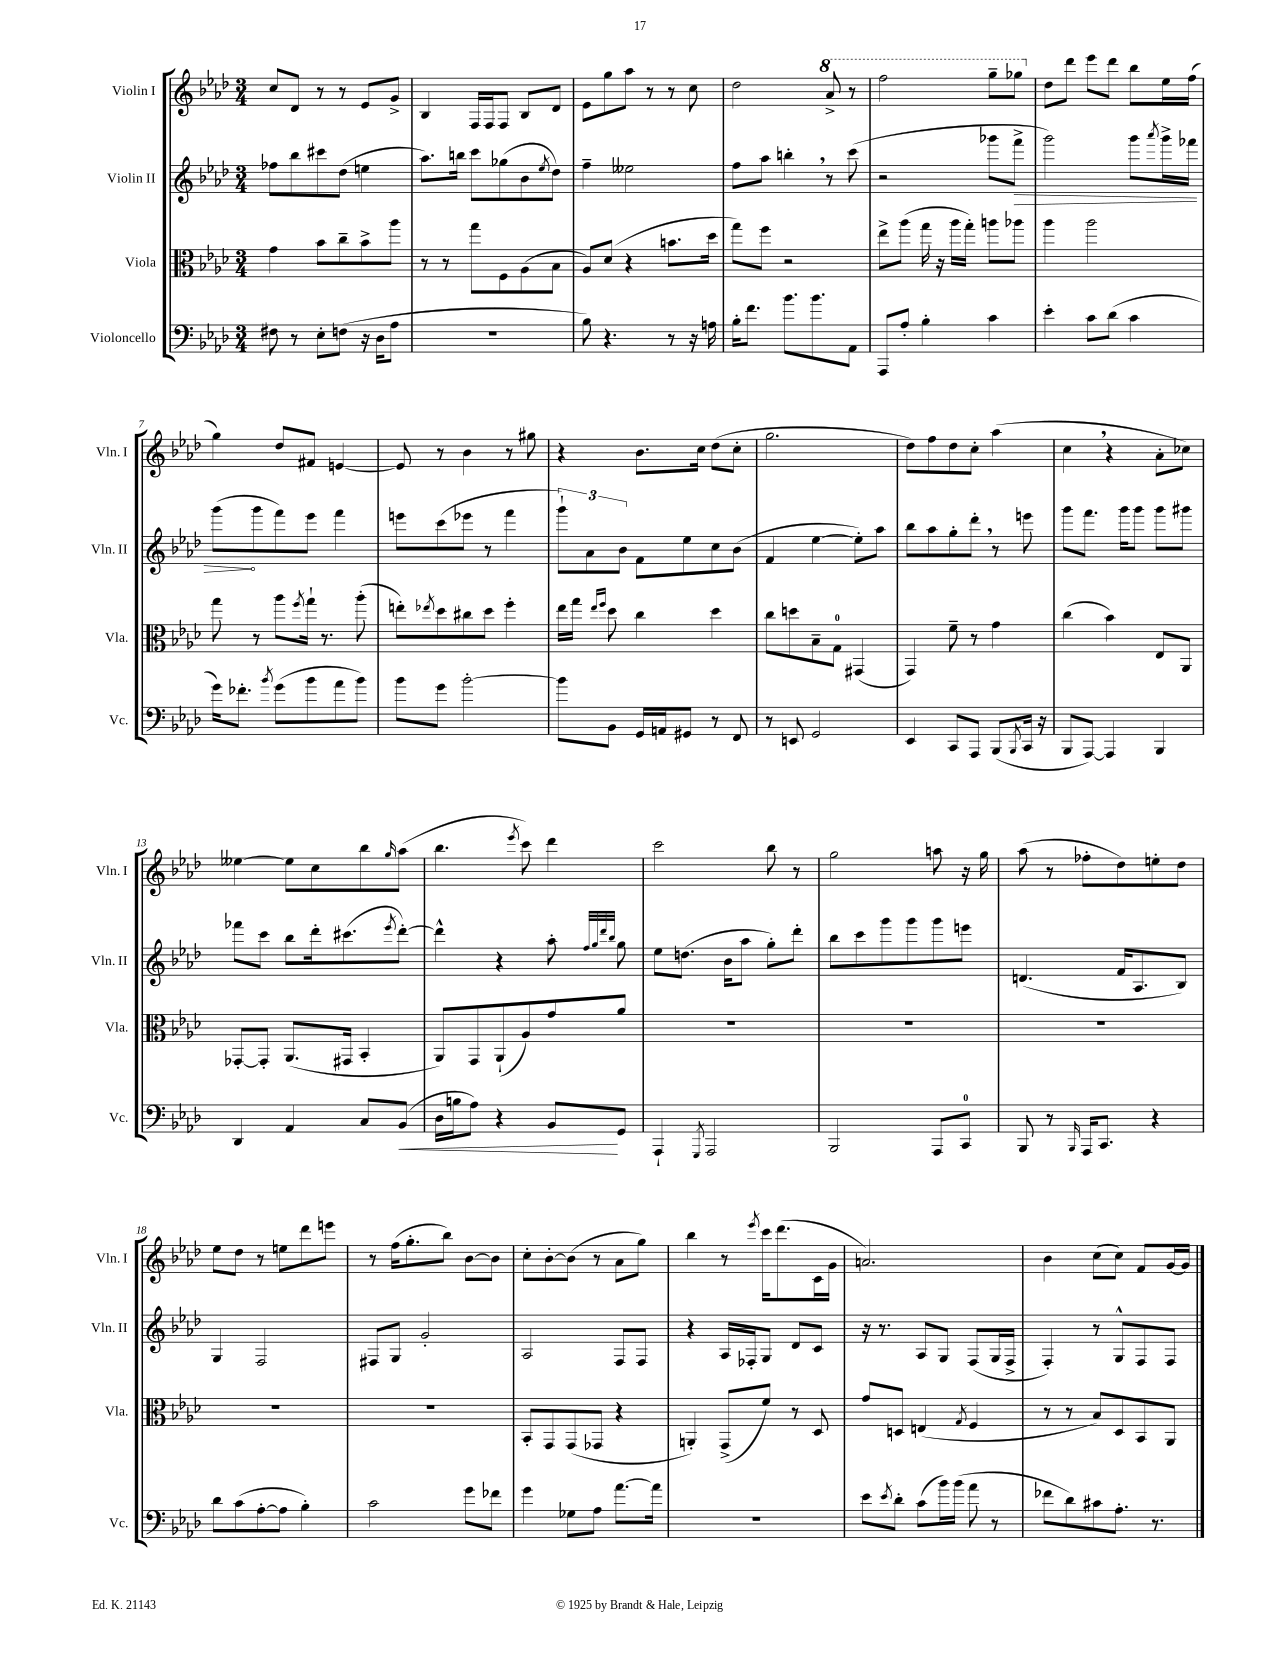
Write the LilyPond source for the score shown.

<<
\new StaffGroup <<
\new Staff = "s0" \with { instrumentName = "Violin I" shortInstrumentName = "Vln. I" } {
    \clef treble \key aes \major \numericTimeSignature \time 3/4
    c''8 des'8 r8 r8 ees'8 g'8-> |
    bes4 f16 f16 f8 bes8 des'8 |
    ees'8 g''8 aes''8 r8 r8 c''8 |
    des''2 \ottava #1 aes''8-> r8 |
    f'''2 g'''8-- ges'''8 \ottava #0 |
    des''8 des'''8 ees'''8 des'''8 bes''8 ees''16 f''16( |
    g''4) des''8 fis'8 e'4~ |
    e'8 r8 bes'4 r8 gis''8 |
    r4 bes'8. c''16 des''8( c''8-. |
    g''2. |
    des''8) f''8 des''8 c''8-. aes''4( |
    c''4 \breathe r4 aes'8-. ces''8) |
    eeses''4~ eeses''8 c''8 bes''8 \grace { g''16 } aes''8( |
    bes''4. \acciaccatura { ees'''8 } c'''8) des'''4 |
    c'''2 bes''8 r8 |
    g''2 a''8 r16 g''16 |
    aes''8( r8 fes''8-. des''8) e''8-. des''8 |
    ees''8 des''8 r8 e''8 des'''8 e'''8 |
    r8 f''16( g''8.-. bes''8) bes'8~ bes'8 |
    c''8-. bes'8~-. bes'8( r8 aes'8 g''8) |
    bes''4 r8 \acciaccatura { ees'''8 } c'''16 des'''8.( c'16 g'16 |
    a'2.) |
    bes'4 c''8( c''8) f'8 g'16~ g'16 \bar "|." |
}
\new Staff = "s1" \with { instrumentName = "Violin II" shortInstrumentName = "Vln. II" } {
    \clef treble \key aes \major \numericTimeSignature \time 3/4
    fes''8 bes''8 cis'''8 des''8( e''4 |
    aes''8.) b''16 c'''8 ges''8( bes'8 \acciaccatura { ees''8 } des''8) |
    f''4-- eeses''2 |
    f''8 aes''8 b''4-. \breathe r8 c'''8( |
    r2 ges'''8 \once \override Hairpin.circled-tip = ##t f'''8->\> |
    g'''2) g'''8 \acciaccatura { aes'''8 } g'''16-> fes'''16 |
    g'''8\!( g'''8 f'''8) ees'''8 f'''4 |
    e'''8 c'''8( ees'''8 r8 f'''4 |
    \tuplet 3/2 { g'''8-!) aes'8 bes'8 } f'8 ees''8 c''8 bes'8( |
    f'4 ees''4~ ees''8-.) aes''8 |
    bes''8 aes''8 g''8-. des'''8-. \breathe r8 e'''8 |
    g'''8 f'''8. g'''16 g'''8 g'''8 gis'''8 |
    fes'''8 c'''8 bes''8 des'''16-. cis'''8.( \acciaccatura { ees'''8 } des'''8~-.) |
    des'''4-^ r4 aes''8-. \grace { f''32 g''32 des'''32 bes''32 } g''8 |
    ees''8 d''8.( bes'16 aes''8 g''8-.) des'''8-. |
    bes''8 c'''8 g'''8 g'''8 g'''8 e'''8 |
    d'4.( f'16 aes8. bes8) |
    g4 f2 |
    fis8 g8 g'2-. |
    aes2 f8 f8 |
    r4 aes16 fes16-. g8 des'8 c'8 |
    r16 r8. aes8 g8 f8( g16 f16-> |
    f4-.) r8 g8-^ f8 f8 \bar "|." |
}
\new Staff = "s2" \with { instrumentName = "Viola" shortInstrumentName = "Vla." } {
    \clef alto \key aes \major \numericTimeSignature \time 3/4
    g'4 bes'8 c''8-- bes'8-> aes''8 |
    r8 r8 g''8 f8 aes8( bes8 |
    aes8) des'8( r4 b'8. des''16 |
    g''8) f''8 r2 |
    ees''8-> aes''8( g''16 r16 aes''16 g''16-.) a''8 aes''8 |
    aes''4 aes''2 |
    g''8 r8 aes''8 \acciaccatura { f''8 } g''16-! r8. aes''8-.( |
    e''8-.) \acciaccatura { ees''8 } des''8 cis''8 des''8 f''4-. |
    ees''16 g''16 \grace { ees''16 f''16 } des''8 c''4 des''4 |
    c''8 d''8 bes8-- g8-0 gis,4( |
    g,4) f'8-- r8 g'4 |
    c''4( bes'4) ees8 aes,8 |
    ges,8~-. ges,8-. aes,8.( gis,16 bes,4-. |
    aes,8) g,8 aes,8-!( aes8) g'8 aes'8 |
    R2. |
    R2. |
    R2. |
    R2. |
    R2. |
    bes,8-. g,8 g,8( ges,8 r4 |
    a,4-.) g,8->( f'8) r8 des8 |
    g'8 d8 e4( \acciaccatura { g8 } f4 |
    r8 r8 bes8) des8 bes,8 aes,8 \bar "|." |
}
\new Staff = "s3" \with { instrumentName = "Violoncello" shortInstrumentName = "Vc." } {
    \clef bass \key aes \major \numericTimeSignature \time 3/4
    fis8 r8 ees8-. f8( r16 des16 aes8 |
    R2. |
    bes8) r4. r8 r16 a16 |
    bes16-. f'8. bes'8. bes'8. aes,8 |
    aes,,8 aes8-. bes4-. c'4 |
    ees'4-. c'8 des'8( c'4 |
    g'16) fes'8.-. \acciaccatura { bes'8 } g'8( bes'8 aes'8 bes'8) |
    bes'8 g'8 bes'2~-. |
    bes'8 bes,8 g,16 a,16 gis,8 r8 f,8 |
    r8 e,8 g,2 |
    ees,4 c,8 aes,,8 bes,,8( \acciaccatura { bes,,8 } c,16 r16 |
    bes,,8 aes,,8~) aes,,4 bes,,4 |
    des,4 aes,4 c8 bes,8\<( |
    des16 b16 aes8) r4 bes,8\! g,8 |
    aes,,4-! \acciaccatura { g,,8 } aes,,2 |
    bes,,2 aes,,8 c,8-0 |
    bes,,8 r8 \grace { bes,,16 } aes,,16 c,8. r4 |
    des'8 c'8( aes8~-. aes8 bes4-.) |
    c'2 g'8 fes'8 |
    g'4 ges8 aes8 aes'8.~ aes'16 |
    R2. |
    ees'8 \acciaccatura { ees'8 } des'8-. c'8( bes'16) bes'16( aes'8 r8 |
    fes'8 des'8) cis'8 aes8.-. r8. \bar "|." |
}
>>
>>
